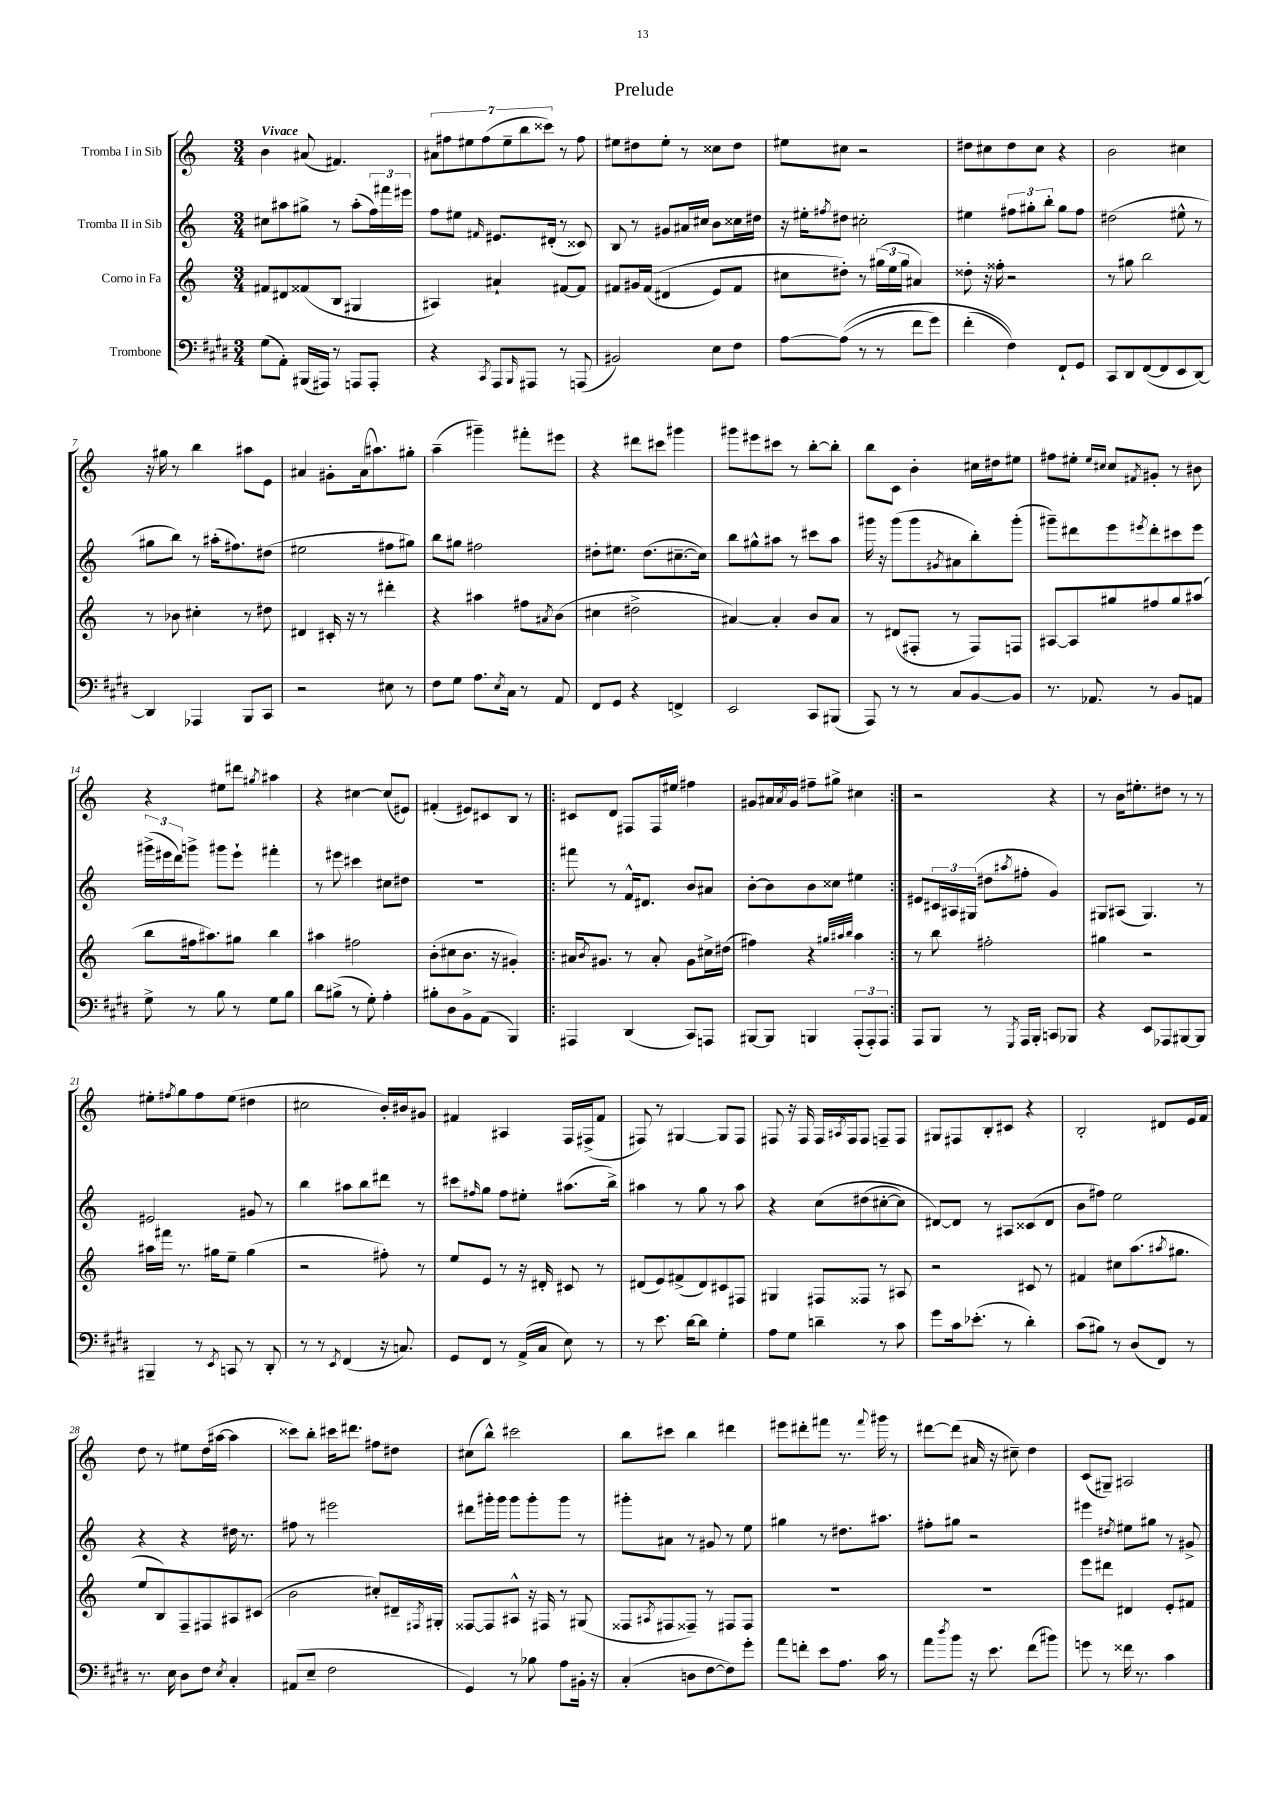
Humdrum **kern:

**kern	**kern	**kern	**kern
*part4	*part3	*part2	*part1
*staff4	*staff3	*staff2	*staff1
*I"Trombone	*I"Corno in Fa	*I"Tromba II in Sib	*I"Tromba I in Sib
*clefF4	*clefG2	*clefG2	*clefG2
*k[f#c#g#d#]	*k[]	*k[]	*k[]
*M3/4	*M3/4	*M3/4	*M3/4
=1	=1	=1	=1
!	!	!	!LO:TX:a:B:t=Vivace
(8G#\L	8f#X/L	8cc#X\L	4b\
8AA'\J)	8d#X/	8aa#X\	.
(16BBB#X/LL	(8f##X/	8gg#X^\J	(8a#X/
16AAA#X/JJ)	.	.	.
8r	8B/J	8r	4.f#X/)
8AAAn/L	4G#X/	(8aa#'\L	.
8AAA'/J	.	24ff\L)	.
.	.	24fff#X\	.
.	.	24eee#X\JJ	.
=2	=2	=2	=2
4r	4A#X/)	8ff\L	14a#X\L
.	.	.	14ff#X\
.	.	8ee#X\J	.
.	.	.	14ee#X\
.	.	.	(14ff#\
8qCC#/	.	16qqf#X/	.
8AAA/L	4a#X`/	8.e#X/L	.
.	.	.	14ee#~\
.	.	.	14bb\
16qqBBB/	.	.	.
8AAA#X/J	.	.	.
.	.	.	14ccc##X\J)
.	.	(16d#X'/Jk	.
8r	[8f#X/L	8r	8r
(8AAAn/	8f#/J]	8c##X/)	8ff#\
=3	=3	=3	=3
2BB#X/)	8f#X/L	8B/	8ee#X\L
.	16g#X/L	8r	8dd#X\
.	((16f#/JJ	.	.
.	4d#X/	8g#X/L	8ee#'\J
.	.	16a#X/L	8r
.	.	16cc#X/JJ	.
8E\L	8e/L)	8b\L	8cc##X\L
8F#\J	8f#/J	16cc##X\L	8dd#\J
.	.	16dd#X\JJ	.
=4	=4	=4	=4
[8A\L	8cc#X\L	16r	8ee#X\L
.	.	16ee#X'\KL	.
.	.	8qff#X/	.
((8A\J]	8dd#X'\J)	8dd#X\J	8cc#X\J
8r	8r	2cc#X'\	2r
8r	(24gg#X\LL	.	.
.	24ee\	.	.
.	24gg#\JJ	.	.
8f#\L	4a#X/)	.	.
8g#\J)	.	.	.
=5	=5	=5	=5
(4f#'\	8dd##X'\	4ee#X\	8dd#X\L
.	16r	.	8cc#X\
.	16ff##X'\	.	.
4F#\))	2r	12ff#X\L	8dd#\
.	.	12gg#X'\	.
.	.	.	8cc#\J
.	.	12bb'\J	.
8FF#`/L	.	8gg#\L	4r
8GG#/J	.	8ff#\J	.
=6	=6	=6	=6
8CC#/L	8r	(2dd#X\	2b\
8DD#/	8gg#X\	.	.
([8FF#/	2bb\	.	.
8FF#/]	.	.	.
8EE/	.	8ee#X^^\	4cc#X\
[8DD#/J)	.	8r	.
!!LO:LB:g=z
=7	=7	=7	=7
4DD#/]	8r	8gg#X\L	16r
.	.	.	16gg#X\
.	8b-X\	8bb\J)	8r
4AAA-X/	4cc#X'\	8r	4bb\
.	.	(16aa#X'\KL	.
.	.	8.ff#X\)	.
8BBB/L	8r	.	8aa#X\L
8CC#/J	8dd#X\	(8dd#X\J	8e\J
=8	=8	=8	=8
2r	4d#X/	2ee#X\	4a#X/
.	16c#X'/	.	8g#X'\L
.	16r	.	.
.	8r	.	(16a#\k
.	.	.	8.aa#X\)
8E#X\	4ddd#X'\	8ff#X\L	.
8r	.	8gg#X\J)	8gg#X'\J
=9	=9	=9	=9
8F#\L	4r	8bb\L	(4aa~\
8G#\J	.	8gg#X\J	.
8.A\L	4aa#X\	2ff#X\	4ggg#X~\)
8qE/	.	.	.
16C#\Jk	.	.	.
8r	8ff#X\L	.	8fff#X'\L
.	8qa#X/	.	.
8AA/	(8b\J	.	8eee#X\J
=10	=10	=10	=10
8FF#/L	4cc#X\	8dd#X'\L	4r
8GG#/J	.	8.ee#X\J	.
4r	2dd#X^\	.	8ddd#X\L
.	.	(8.dd#\L	.
.	.	.	8ccc#X\J
4FFn^/	.	[8.cc#X~\	4ggg#X\
.	.	16cc#\Jk])	.
=11	=11	=11	=11
2EE/	[4a#X/)	8bb\L	8ggg#X\L
.	.	8gg#X^^\	8eee#X\
.	4a#'/]	8aa#X\J	8ccc#X\J
.	.	8r	8r
8CC#/L	8b/L	8ccc#X\L	[8bb'\L
(8BBB#X/J	8a#/J	8aa#\J	8bb'\J]
=12	=12	=12	=12
8AAA/)	8r	16ggg#X\	8bb\L
.	.	16r	.
8r	(8d#X/L	(8ggg#\L	8c\J
8r	8F#X'/J	8ggg#\	4b'\
.	.	8qg#X/	.
8C#/L	8r	8a#X\	.
[8BB/	8F#/L)	8bb'\)	16cc#X\LL
.	.	.	16dd#X\J
8BB/J]	8Fn/J	(8ggg#'\J	8ee#X\J
=13	=13	=13	=13
8.r	[8A#X/L	8ggg#X~\L)	8ff#X\L
.	8A#/]	8ddd#X\	8ee#X'\J
8.AA-X/	.	.	.
.	.	.	16qqee#/LL
.	.	.	16qqcc#X/JJ
.	8gg#X/	8eee\	8cc#/L
.	.	8qeee#X/	8qf#X/
8r	8ff#X/	8ddd#'\	8g#X'/J
8BB/L	8gg#/	8ccc#X\	8r
8AAn/J	(8aa#X/J	8eee#\J	8b#X\
!!LO:LB:g=z
=14	=14	=14	=14
8G#^\	8bb\L	(24ggg#X^\LL	4r
.	.	24eee#X\	.
.	.	24ddd\J)	.
8r	16ff#X\k	8gggn^\J	.
.	8.aa#X\)	.	.
8B\	.	8ggg#X\L	8ee#X\L
8r	8gg#X\J	8eee#`\J	8ddd#X\J
.	.	.	8qgg#X/
8G#\L	4bb\	4fff#X'\	4aa#X\
8B\J	.	.	.
=15	=15	=15	=15
8d#\L	4aa#X\	8r	4r
(8B#X^\J	.	8eee#X\	.
8r	2ff#X\	4ccc#X\	[4cc#X\
8G#'\)	.	.	.
4A'\	.	8cc#X\L	(8cc#/L]
.	.	8dd#X\J	8e#X/J)
=16	=16	=16	=16
8B#X'\L	(8b'\L	2.r	(4f#X'/
8D#\	8cc#X\	.	.
8BB^\	8.b\J	.	8e#X/L)
(8AA\J	.	.	8c#X/
.	16r	.	.
4BBB/)	4g#X'/)	.	8B/J
.	.	.	8r
=17!|:	=17!|:	=17!|:	=17!|:
4AAA#X/	16a#X/KL	8fff#X\	8c#X/L
.	8qb/	.	.
.	8.g#X/J	.	.
.	.	8r	8d/J
(4DD#/	8r	16f^^/KL	8F#X/L
.	.	8.d#X/J	.
.	8a#'/	.	16F#/L
.	.	.	16ee#X/JJ
8CC#/L)	8g#\L	8b/L	4ff#X\
8AAAn/J	16cc#X^\L	8a#X/J	.
.	(16dd#X\JJ	.	.
=18	=18	=18	=18
[8BBB#X/L	4ff#X\)	[8b'\L	8g#X/L
8BBB#/J]	.	8b\]	16a#X/L
.	.	.	8qa#/
.	.	.	16g#/JJ
4BBBn/	4r	8b\	8ff#X~\L
.	.	8cc##X\J	8gg#X^\J
.	32qqgg#X/LLL	.	.
.	32qqaa#X/	.	.
.	32qqbb/JJJ	.	.
(12AAA'/L	4aa#\	4ee#X\	4cc#X\
12AAA'/)	.	.	.
12AAA/J	.	.	.
=19:|!	=19:|!	=19:|!	=19:|!
8AAA/L	8r	8e#X/L	2r
8BBB/J	8bb\	24c#X/L	.
.	.	24A#X/	.
.	.	(24G#X/JJ	.
8r	2ff#X'\	8dd#X\L	.
8qGGG#/	.	8qaa#X/	.
16AAA/LL	.	8ff#X'\J	.
16BBB'/JJ	.	.	.
8CCn/L	.	4g/)	4r
8BBB-X/J	.	.	.
=20	=20	=20	=20
4r	4gg#X\	8G#X/L	8r
.	.	(8A#X/J	16b\KL
.	.	.	8.ee#X'\
8EE/L	2r	4.G#/)	.
8AAA-X/	.	.	8dd#X\J
[8BBB#X/	.	.	8r
8BBB#/J]	.	8r	8r
!!LO:LB:g=z
=21	=21	=21	=21
4BBB#X~/	16aa#X\LL	2e#X/	8ee#X'\L
.	16fff#X\JJ	.	.
.	.	.	8qff#X/
.	8.r	.	8gg\
8r	.	.	8ff#\
.	16gg#X\KL	.	.
8qEE/	.	.	.
8CCn/	8ee~\J	.	(8ee#\J
8r	(4gg#\	8g#X/	4dd#X\
8DD#'/	.	8r	.
=22	=22	=22	=22
8r	2r	4bb\	2cc#X\
8r	.	.	.
8qEE/	.	.	.
(4FF#/	.	8aa#X\L	.
.	.	8bb\	.
16r	8ff#X'\)	8ddd#X\J	16b'/LL)
8.Cn/)	.	.	16b#X/J
.	8r	8r	8g#X/J
=23	=23	=23	=23
8GG#/L	8ee/L	8ccc#X\L	4f#X/
.	.	16qqff#X/	.
8FF#/J	8e/J	8gg\J	.
8r	8r	8ff#\L	4A#X/
(16AA^/LL	16r	8ee#X'\J	.
16C#/JJ	16d#X'/	.	.
8E\)	8c#X/	(8.aa#X\L	16F/LL
.	.	.	(16F#X^/J
8r	8r	.	8f#/J
.	.	16bb^\Jk)	.
=24	=24	=24	=24
8r	(8d#X/L	4aa#X\	8F#X/)
8.e\	8e/)	.	8r
.	(8f#X^/	8r	[4G#X/
[16d#\KL	.	.	.
8d#\J]	8d#/)	8gg\	.
4G#'\	8c#X/	8r	8G#/L]
.	8F#X/J	8aa#\	8F#/J
=25	=25	=25	=25
8A\L	4G#X/	4r	8F#X/
8G#\J	.	.	16r
.	.	.	16F#/
4dn~\	8F#X/L	(8cc\L	16F#/LL
.	.	.	8qA#X/
.	.	.	16F#/J
.	8F##X/J	(8dd#X\	8F#/J
8r	8r	[8cc#X'\	8Fn~/L
8c#\	8A#X/	8cc#\J])	8F/J
=26	=26	=26	=26
8g#\L	2r	[8d#X/L)	8G#X/L
16c#\k	.	8d#/J]	8F#X/
(8.e-X'\J	.	.	.
.	.	8r	8B'/
8r	.	8A#X/L	8c#X/J
4d#'\)	8c#X/	(8c##X/	4r
.	8r	8d#/J	.
=27	=27	=27	=27
(8c#\L	4f#X/	8b\L	2B'/
8B#X\J)	.	8ff#X\J)	.
8r	8cc#X\L	2ee\	.
(8D#/L	(8.aa\	.	.
8FF#/J)	.	.	8d#X/L
.	8qaa#X/	.	.
.	8.gg#X\J	.	.
8r	.	.	16e/L
.	.	.	16f/JJ
!!LO:LB:g=z
=28	=28	=28	=28
8.r	8ee/L	4r	8dd\
.	8B/)	.	8r
16E\	.	.	.
8D#\L	8F~/	4r	8ee#X\L
8F#\J	8F#X/	.	(16dd\L
.	.	.	[16aa#X\JJ
8qE/	.	.	.
4C#'/	8A#X/	16dd#X\	4aa#\]
.	.	8.r	.
.	(8c#X/J	.	.
=29	=29	=29	=29
(8AA#X/L	2b\	8ff#X\	8ccc##X\L)
8E~/J	.	8r	8bb'\J
2F#\	.	2eee#X\	16ccc#X\KL
.	.	.	8.ddd#X\J
.	8cc#X'/L)	.	8ff#X\L
.	16d#X~/L	.	8dd#X\J
.	8qF#X/	.	.
.	16G#X'/JJ	.	.
=30	=30	=30	=30
4GG#/)	[8F##X/L	8ddd#X\L	(8cc#X\L
.	8F##/]	16ggg#X'\L	8bb^^\J)
.	.	16ggg#\JJ	.
8r	8A#X^^/J	8ggg#\L	2ccc#X\
8B-X\	16r	8ggg#'\	.
.	16F#X/	.	.
8A\L	8r	8ggg#\J	.
16BB#X'\Jk	(8G#X/	8r	.
16r	.	.	.
=31	=31	=31	=31
(4C#'/	8F##X/L	8ggg#X'\L	8bb\L
.	8qA#X/	.	.
.	8F#X/	8a#X\J	8ccc#X\J
8Dn\L	8F##X~/J)	8r	4bb\
[8F#\	8r	8g#X/	.
8F#\])	8F#X/L	8r	4ddd#X\
8g#'\J	8F#/J	8ee\	.
=32	=32	=32	=32
8a\L	2.r	4gg#X\	8eee#X\L
8fn'\J	.	.	8ddd#X'\
8e\L	.	8r	8fff#X\J
8.A\J	.	8.dd#X\L	8.r
.	.	.	8qqfff#/
16c#\	.	8.aa#X\J	16ggg#X\
8r	.	.	8r
=33	=33	=33	=33
8a\L	2.r	8ff#X'\L	[8ddd#X\L
8qdd#/	.	.	.
8b\J	.	8gg#X\J	(8ddd#\J]
16r	.	2r	16a#X/
8.e\	.	.	16r
.	.	.	8cc#X~\)
(8f#\L	.	.	4dd\
8b#X\J)	.	.	.
=34	=34	=34	=34
8gn\	8eee\L	4eee#X\	(8c/L
8r	8ddd#X\J	.	8G#X~/J)
.	.	8qdd#X/	.
16f##X\	4d#X/	8ee#X\L	2A#X/
8.r	.	.	.
.	.	8gg#X\J	.
4c#\	8e'/L	8r	.
.	8f#X/J	8g#X^/	.
==	==	==	==
*-	*-	*-	*-
